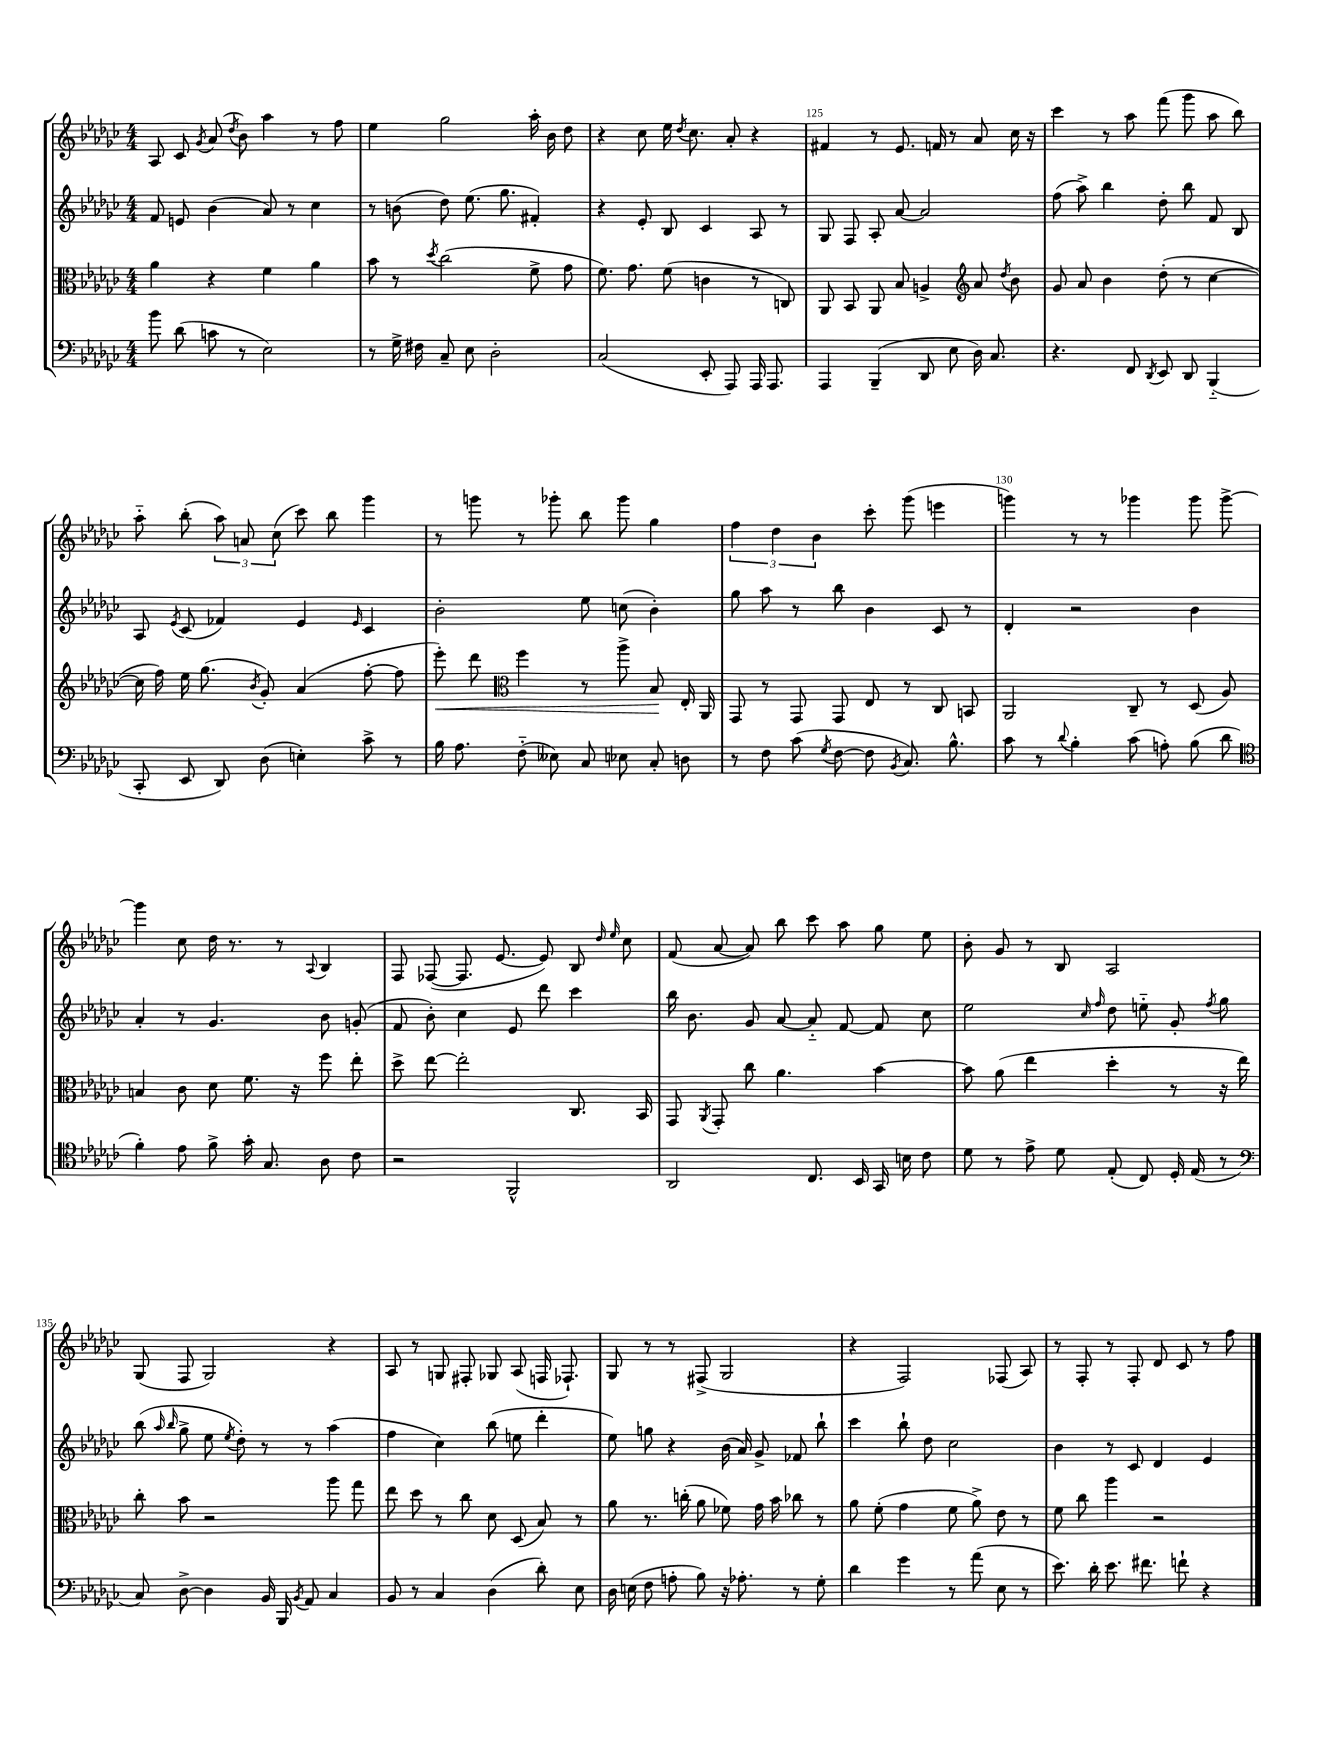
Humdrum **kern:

**kern	**kern	**kern	**kern
*staff4	*staff3	*staff2	*staff1
*clefF4	*clefC3	*clefG2	*clefG2
*k[b-e-a-d-g-c-]	*k[b-e-a-d-g-c-]	*k[b-e-a-d-g-c-]	*k[b-e-a-d-g-c-]
*M4/4	*M4/4	*M4/4	*M4/4
8b-\	4a-\	8f/	8A-/
(8d-\	.	8e/	8c-/
.	.	.	8qg-/
8c\	4r	(4b-\	(8a-/
.	.	.	8qdd-/
8r	.	.	8b-\)
2E-\)	4f\	8a-/)	4aa-\
.	.	8r	.
.	4a-\	4cc-\	8r
.	.	.	8ff\
=	=	=	=
8r	8b-\	8r	4ee-\
16G-^\	8r	(8b\	.
16F#\	.	.	.
.	8qdd-/	.	.
8C-~/	(2cc-\	8dd-\)	2gg-\
8E-\	.	(8.ee-\	.
2D-'\	.	.	.
.	.	8.gg-\	.
.	8f^\	4f#'/)	16aa-'\
.	.	.	16b-\
.	8g-\	.	8dd-\
=	=	=	=
(2C-/	8.f\)	4r	4r
.	8.g-\	.	.
.	.	8e-'/	8cc-\
.	(8f\	8B-/	16ee-\
.	.	.	8qdd-/
.	.	.	8.cc-\
8EE-'/	4c\	4c-/	.
8AAA-/)	.	.	8a-'/
16AAA-/	8r	8A-/	4r
8.AAA-/	.	.	.
.	8C/)	8r	.
=	=	=	=
4AAA-/	8AA-/	8G-/	4f#/
.	8BB-/	8F/	.
(4BBB-~/	8AA-/	8A-'/	8r
.	8B-/	[8a-/	8.e-/
8DD-/	4A^/	2a-/]	.
.	.	.	16f/
8E-\	.	.	8r
*	*clefG2	*	*
16D-\)	8a-/	.	8a-/
8.C-/	.	.	.
.	8qdd-/	.	.
.	8b-\	.	16cc-\
.	.	.	16r
=	=	=	=
4.r	8g-/	(8ff\	4ccc-\
.	8a-/	8aa-^\)	.
.	4b-\	4bb-\	8r
8FF/	.	.	8aa-\
8qDD-/	.	.	.
8EE-/	(8dd-'\	8dd-'\	(8fff\
8DD-/	8r	8bb-\	8ggg-\
(4BBB-'~/	[4cc-\	8f/	8aa-\
.	.	8B-/	8bb-\)
=	=	=	=
8CC-'/	16cc-\]	8A-/	8aa-'~\
.	16ff\)	.	.
.	.	8qe-/	.
8EE-/	16ee-\	(8c-/	(8bb-'\
.	(8.gg-\	.	.
8DD-/)	.	4f-/)	12aa-\)
.	.	.	12a/
.	8qb-/	.	.
(8D-\	8g-'/)	.	.
.	.	.	(12cc-\
4E'\)	(4a-/	4e-/	8ccc-\)
.	.	.	8bb-\
.	.	16qqe-/	.
8c-^\	[8ff'\	4c-/	4ggg-\
8r	8ff\]	.	.
=	=	=	=
16B-\	8eee-'\)	2b-'\	8r
8.A-\	.	.	.
.	8ddd-\	.	8ggg\
*	*clefC3	*	*
(8F'~\	4ff\	.	8r
8E--\)	.	.	8ggg-'\
8C-/	8r	8ee-\	8bb-\
8E-\	8aa-^\	(8cc\	8ggg-\
8C-'/	8B-/	4b-'\)	4gg-\
8D\	16E-'/	.	.
.	16AA-/	.	.
=	=	=	=
8r	8GG-/	8gg-\	6ff\
8F\	8r	8aa-\	.
.	.	.	6dd-\
(8c-\	8GG-/	8r	.
.	.	.	6b-\
8qG-/	.	.	.
[8F\	8GG-/	8bb-\	.
8F\]	8E-/	4b-\	8ccc-'\
8qBB-/	.	.	.
8.C-/)	8r	.	(8ggg-\
.	8C-/	8c-/	4eee\
8.B-^^\	.	.	.
.	8BB/	8r	.
=	=	=	=
8c-\	2AA-/	4d-'/	4ggg\)
8r	.	.	.
8qqd-/	.	.	.
4B-'\	.	2r	8r
.	.	.	8r
(8c-\	8C-~/	.	4ggg-\
8A'\)	8r	.	.
(8B-\	(8D-/	4b-\	8ggg-\
8d-\	8A-/)	.	[8ggg-^\
=	=	=	=
*clefC4	*	*	*
4f'\)	4B/	4a-'/	4ggg-\]
8e-\	8c-\	8r	8cc-\
8f^\	8d-\	4.g-/	16dd-\
.	.	.	8.r
16g-'\	8.f\	.	.
8.G-/	.	.	.
.	.	.	8r
.	16r	.	.
.	.	.	8qqA-/
8A-\	8ff\	8b-\	4B-/
8c-\	8ee-'\	(8g'/	.
=	=	=	=
2r	8dd-^\	8f/	8F/
.	[8ee-\	8b-'\)	([8F-/
.	2ee-'\]	4cc-\	8.F-/]
.	.	.	[8.e-/
2FF^^/	.	8e-/	.
.	.	8ddd-\	8e-/])
.	8.C-/	4ccc-\	8B-/
.	.	.	16qqdd-/
.	.	.	16qqee-/
.	.	.	8cc-\
.	16BB-/	.	.
=	=	=	=
2AA-/	8GG-/	16bb-\	(8f/
.	.	8.b-\	.
.	8qAA-/	.	.
.	8GG-'/	.	[8a-/
.	8cc-\	8g-/	8a-/])
.	4.a-\	[8a-/	8bb-\
8.C-/	.	8a-'~/]	8ccc-\
.	.	[8f/	8aa-\
16BB-/	.	.	.
16GG-/	[4b-\	8f/]	8gg-\
16B\	.	.	.
8c-\	.	8cc-\	8ee-\
=	=	=	=
8d-\	8b-\]	2ee-\	8b-'\
8r	(8a-\	.	8g-/
8e-^\	4ee-\	.	8r
8d-\	.	.	8B-/
.	.	16qqcc-/	.
.	.	16qqff/	.
(8E-'/	4dd-'\	8dd-\	2A-/
8C-/)	.	8ee'~\	.
16D-'/	8r	8g-'/	.
(16E-/	.	.	.
.	.	8qff/	.
8r	16r	8gg-\	.
.	16ee-\)	.	.
=	=	=	=
*clefF4	*	*	*
8C-/)	8cc-'\	(8bb-\	(8G-/
.	.	16qqaa-/	.
.	.	16qqbb-/	.
[8D-^\	8b-\	8gg-^\	8F/
4D-\]	2r	8ee-\	2G-/)
.	.	8qee-/	.
.	.	8dd-'\)	.
16BB-/	.	8r	.
16BBB-/	.	.	.
8qBB-/	.	.	.
8AA-/	.	8r	.
4C-/	8aa-\	(4aa-\	4r
.	8gg-\	.	.
=	=	=	=
8BB-/	8ee-\	4ff\	8A-/
8r	8dd-\	.	8r
4C-/	8r	4cc-\)	8G/
.	8cc-\	.	8F#'/
(4D-\	8d-\	(8bb-\	8G-/
.	(8D-/	8ee\	(8A-/
8d-'\)	8B-/)	4ddd-'\	16F/
.	.	.	8.F-`/)
8E-\	8r	.	.
=	=	=	=
16D-\	8a-\	8ee-\)	8G-/
(16E\	.	.	.
8F\	8.r	8gg\	8r
8A'\	.	4r	8r
.	(16cc'\	.	.
8B-\)	8a-\	.	(8F#^/
16r	8f-\)	(16b-\	2G-/
8.A-'\	.	16a-/)	.
.	16g-\	8g-^/	.
.	16b-\	.	.
8r	8cc-\	8f-/	.
8G-'\	8r	8bb-`\	.
=	=	=	=
4d-\	8a-\	4ccc-\	4r
.	(8f'\	.	.
4g-\	4g-\	8bb-`\	2F/)
.	.	8dd-\	.
8r	8f\	2cc-\	.
(8a-\	8a-^\)	.	.
8E-\	8e-\	.	(8F-/
8r	8r	.	8A-/)
=	=	=	=
8.e-\)	8f\	4b-\	8r
.	8cc-\	.	8F'/
16d-'\	.	.	.
8.e-\	4aa-\	8r	8r
.	.	8c-/	8F'/
8.f#\	.	.	.
.	2r	4d-/	8d-/
8f`\	.	.	8c-/
4r	.	4e-/	8r
.	.	.	8ff\
==	==	==	==
*-	*-	*-	*-
